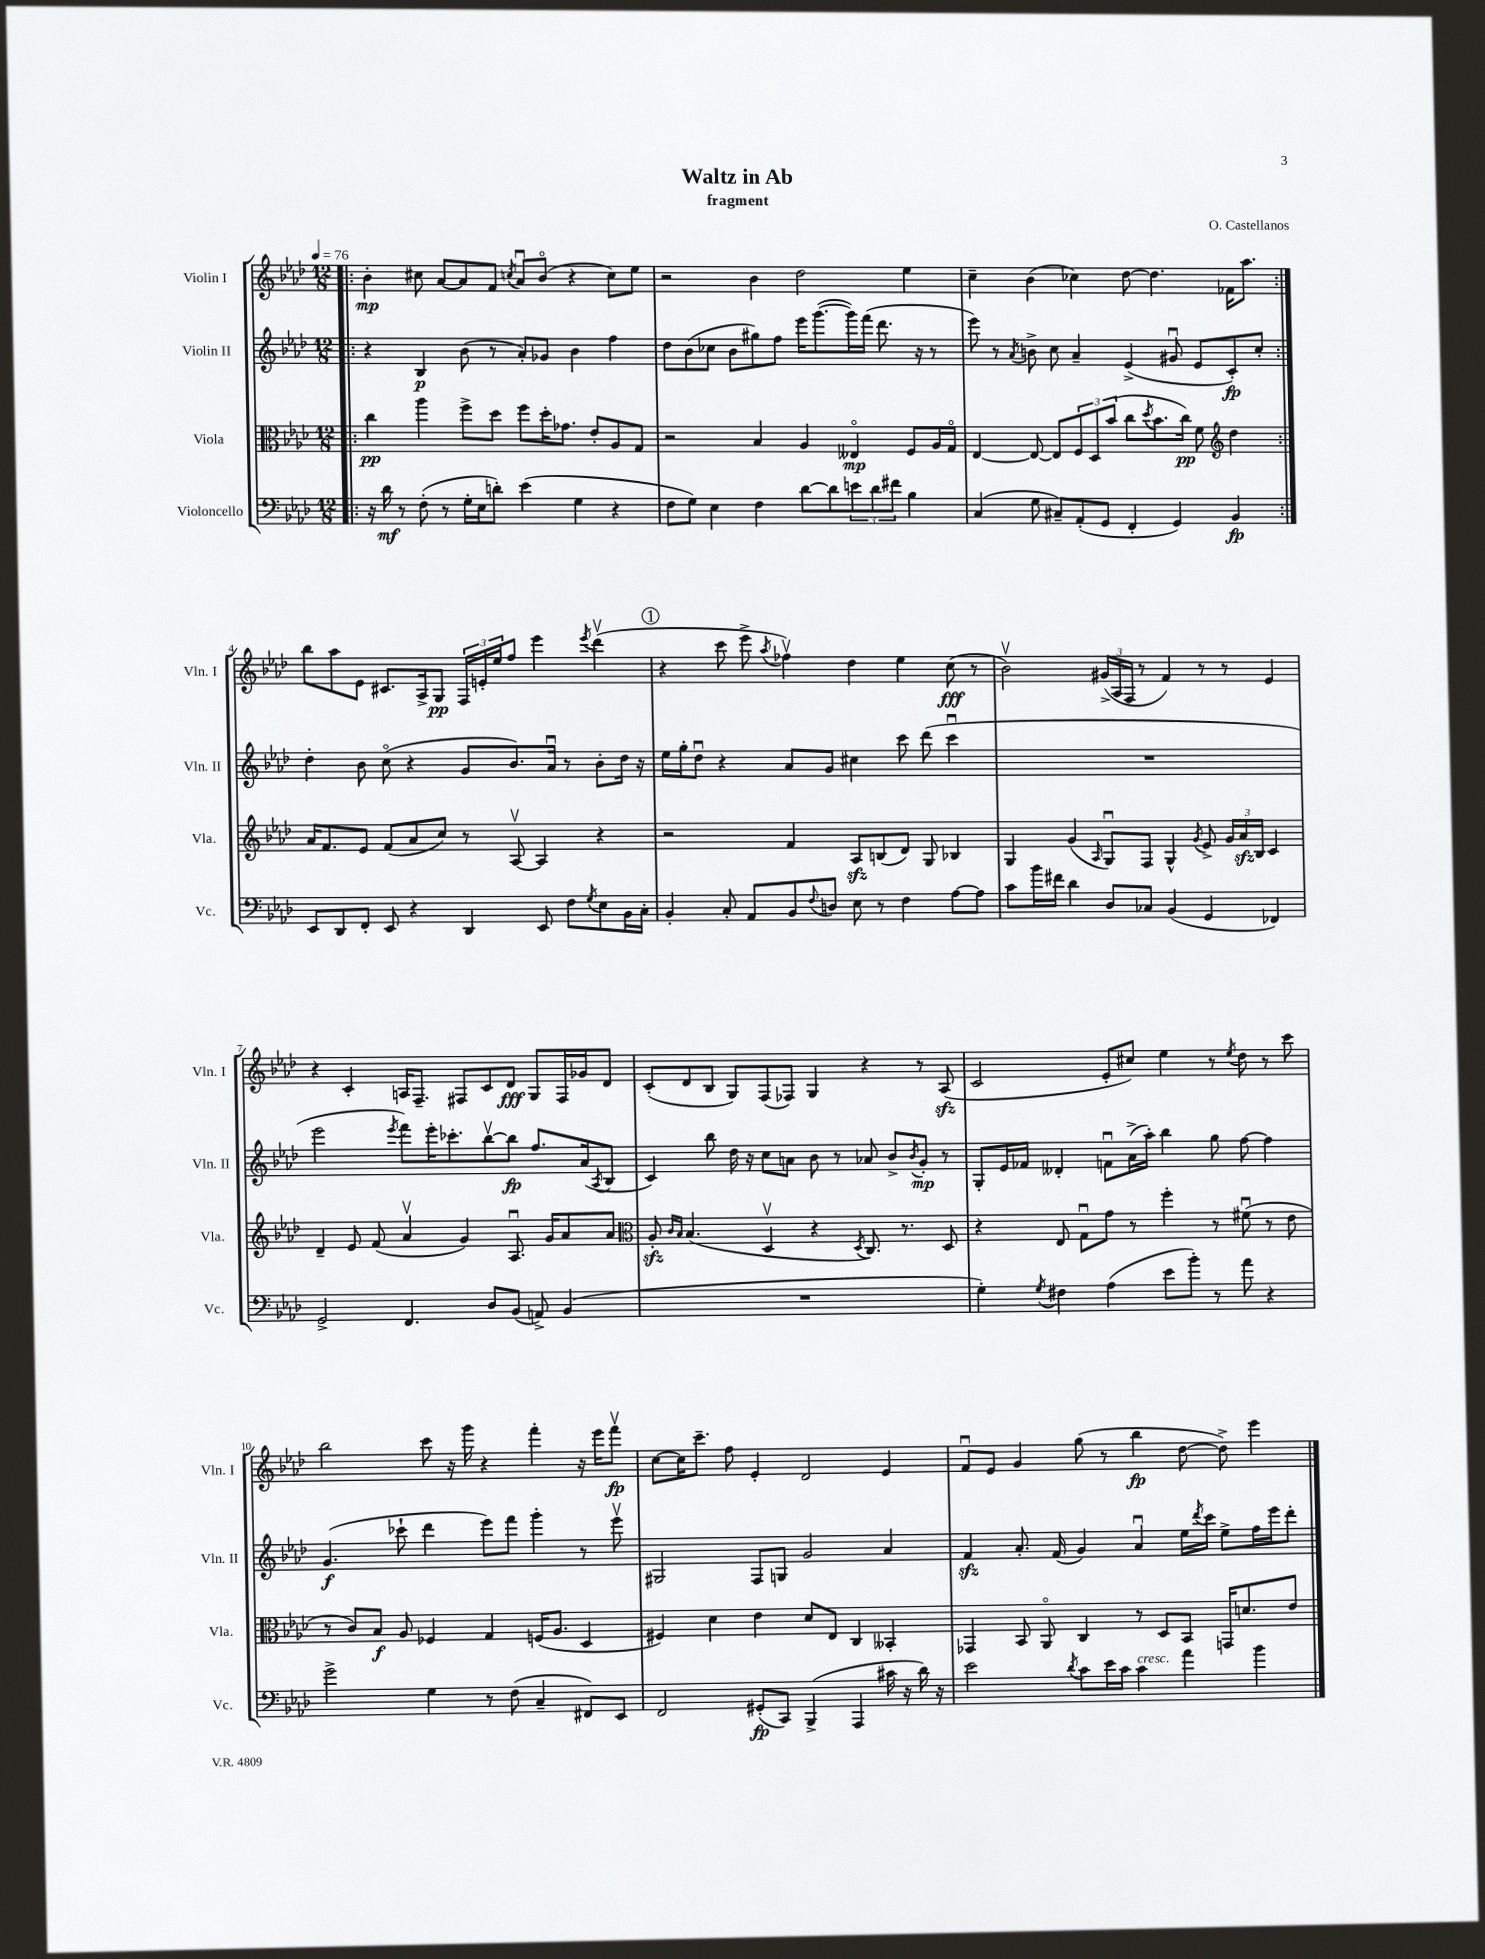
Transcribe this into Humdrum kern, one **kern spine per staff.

**kern	**dynam	**kern	**dynam	**kern	**dynam	**kern	**dynam
*part4	*part4	*part3	*part3	*part2	*part2	*part1	*part1
*staff4	*staff4	*staff3	*staff3	*staff2	*staff2	*staff1	*staff1
*I"Violoncello	*	*I"Viola	*	*I"Violin II	*	*I"Violin I	*
*I'Vc.	*	*I'Vla.	*	*I'Vln. II	*	*I'Vln. I	*
*clefF4	*	*clefC3	*	*clefG2	*	*clefG2	*
*k[b-e-a-d-]	*	*k[b-e-a-d-]	*	*k[b-e-a-d-]	*	*k[b-e-a-d-]	*
*M12/8	*	*M12/8	*	*M12/8	*	*M12/8	*
*MM76	*	*MM76	*	*MM76	*	*MM76	*
=1!|:	=1!|:	=1!|:	=1!|:	=1!|:	=1!|:	=1!|:	=1!|:
16r	.	4cc\	pp	4r	.	4b-'\	mp
16d-\	mf	.	.	.	.	.	.
8r	.	.	.	.	.	.	.
(8F'\	.	4aa-\	.	4B-/	p	8cc#X\	.
8r	.	.	.	.	.	[8a-/L	.
16G'\LL	.	8ff^\L	.	(8b-\	.	8a-/]	.
16E-\J	.	.	.	.	.	.	.
8dn'\J)	.	8dd-\J	.	8r	.	8f/J	.
.	.	.	.	.	.	8qccn/	.
(4e-\	.	8ff\L	.	8a-'/L)	.	8a-u/L	.
.	.	16dd-'\K	.	8g-X/J	.	(8b-/J	.
.	.	8.g-X\J	.	.	.	.	.
4G\	.	.	.	4b-\	.	4r	.
.	.	8e-'/L	.	.	.	.	.
4r	.	8A-/	.	4ff\	.	8cc\L)	.
.	.	8G/J	.	.	.	8ee-\J	.
=2	=2	=2	=2	=2	=2	=2	=2
8F\L	.	2r	.	8dd-\L	.	2r	.
8G\J)	.	.	.	(8b-\	.	.	.
4E-\	.	.	.	8cc-X\J	.	.	.
.	.	.	.	8b-\L	.	.	.
4F\	.	4B-/	.	8gg#X\)	.	4b-\	.
.	.	.	.	8ff\J	.	.	.
[8d-\L	.	4A-/	.	16eee-\KL	.	2dd-\	.
.	.	.	.	([8.ggg\	.	.	.
8d-\]	.	.	.	.	.	.	.
12en\	.	4E--X/	mp	16ggg\L])	.	.	.
.	.	.	.	(16fff\JJ	.	.	.
12d-\	.	.	.	.	.	.	.
.	.	.	.	8.ddd-\	.	.	.
12f#X\J	.	.	.	.	.	.	.
4B-\	.	8F/L	.	.	.	4ee-\	.
.	.	.	.	16r	.	.	.
.	.	16A-/L	.	8r	.	.	.
.	.	16G/JJ	.	.	.	.	.
=3	=3	=3	=3	=3	=3	=3	=3
(4C/	.	[4E-/	.	8eee-\)	.	4cc~\	.
.	.	.	.	8r	.	.	.
.	.	.	.	8qa-/	.	.	.
8G\	.	8E-/_	.	8bn^\	.	(4b-\	.
8C#X~/L)	.	8E-/L]	.	8cc\	.	.	.
(8AA-'/	.	12F/	.	4a-~/	.	4cc-X\)	.
.	.	12D-/	.	.	.	.	.
8GG/J	.	.	.	.	.	.	.
.	.	(12b-/J	.	.	.	.	.
4FF'/	.	8cc\L	.	(4e-^/	.	[8dd-\	.
.	.	8qdd-/	.	.	.	.	.
.	.	8.b-\	.	.	.	4.dd-\]	.
4GG/)	.	.	.	8g#Xu/	.	.	.
.	.	16cc\Jk)	pp	.	.	.	.
.	.	8f\	.	8e-/L	.	.	.
*	*	*clefG2	*	*	*	*	*
4BB-/	fp	4dd-\	.	8c'/)	fp	16f-X\KL	.
.	.	.	.	.	.	8.aa-\J	.
.	.	.	.	8cc'/J	.	.	.
!!LO:LB:g=z
=4:|!	=4:|!	=4:|!	=4:|!	=4:|!	=4:|!	=4:|!	=4:|!
8EE-/L	.	16a-/KL	.	4dd-'\	.	8bb-\L	.
.	.	8.f/	.	.	.	.	.
8DD-/	.	.	.	.	.	8aa-\	.
8FF'/J	.	8e-/J	.	8b-\	.	8e-\J	.
8EE-/	.	(8f/L	.	(8cc\	.	8.c#X/L	.
4r	.	8a-/	.	4r	.	.	.
.	.	.	.	.	.	16A-^/k	.
.	.	8cc/J)	.	.	.	8G/J	pp
4DD-/	.	8r	.	8g/L	.	24F/LL	.
.	.	.	.	.	.	24en'/	.
.	.	.	.	.	.	24ee-/J	.
.	.	[8A-v/	.	8.b-/)	.	8ff/J	.
8EE-/	.	4A-/]	.	.	.	4eee-\	.
.	.	.	.	16a-u/Jk	.	.	.
8F\L	.	.	.	8r	.	.	.
8qG/	.	.	.	.	.	8qeee-/	.
8E-\	.	4r	.	8b-'\L	.	(4ddd-v\	.
16BB-\L	.	.	.	16dd-\Jk	.	.	.
16C'\JJ	.	.	.	16r	.	.	.
!!LO:REH:place=s1:t=1
=5	=5	=5	=5	=5	=5	=5	=5
4BB-'/	.	2r	.	16ee-\LL	.	4r	.
.	.	.	.	16gg'\J	.	.	.
.	.	.	.	8dd-u\J	.	.	.
8C'/	.	.	.	4r	.	8ccc\	.
8AA-/L	.	.	.	.	.	8eee-^\	.
.	.	.	.	.	.	8qaa-/	.
8BB-/	.	4f/	.	8a-/L	.	4ff-Xv\)	.
8qqF/	.	.	.	.	.	.	.
8Dn/J	.	.	.	8g/J	.	.	.
8E-\	.	8A-zz/L	.	4cc#X\	.	4dd-\	.
8r	.	(8Bn/	.	.	.	.	.
4F\	.	8d-/J)	.	8ccc\	.	4ee-\	.
.	.	8G/	.	(8ddd-\	.	.	.
[8A-\L	.	4B-X/	.	4cccu\	.	(8cc\	fff
8A-\J]	.	.	.	.	.	8r	.
=6	=6	=6	=6	=6	=6	=6	=6
8c\L	.	4G/	.	1.r	.	2b-v\)	.
16b-\L	.	.	.	.	.	.	.
16f#X\JJ	.	.	.	.	.	.	.
4d-\	.	(4g/	.	.	.	.	.
.	.	16qqA-/	.	.	.	.	.
8D-/L	.	8Gu/L)	.	.	.	(24g#X^/LL	.
.	.	.	.	.	.	24A-/	.
.	.	.	.	.	.	24F/JJ	.
8C-X/J	.	8F/J	.	.	.	8r	.
(4BB-/	.	4G^^/	.	.	.	4f/)	.
.	.	8qg/	.	.	.	.	.
4GG/	.	8e-^/	.	.	.	8r	.
.	.	24g/LL	.	.	.	8r	.
.	.	24a-zz/	.	.	.	.	.
.	.	24B-/JJ	.	.	.	.	.
4FF-X/)	.	4c/	.	.	.	4e-/	.
!!LO:LB:g=z
=7	=7	=7	=7	=7	=7	=7	=7
2GG^/	.	4d-~/	.	2eee-\	.	4r	.
.	.	8e-/	.	.	.	4c'/	.
.	.	(8f/	.	.	.	.	.
.	.	.	.	8qeee-/	.	.	.
4.FF/	.	4a-v/	.	8fff\L)	.	16An/KL	.
.	.	.	.	.	.	8.F~/J	.
.	.	.	.	16eee-'\K	.	.	.
.	.	.	.	8.ccc-X'\	.	.	.
.	.	4g/)	.	.	.	8F#X/L	.
8D-/L	.	.	.	[8bb-v\	.	8c/	.
(8BB-/J	.	8.A-u/	.	8bb-\J]	fp	8d-/J	fff
8AAn^/)	.	.	.	8.ff/L	.	8G/L	.
.	.	16g/KL	.	.	.	.	.
(4BB-/	.	8a-/	.	.	.	16F#/L	.
.	.	.	.	(16a-/k	.	16g-X/J	.
.	.	.	.	8qA-/	.	.	.
.	.	8a-/J	.	8B-/J	.	8d-/J	.
=8	=8	=8	=8	=8	=8	=8	=8
*	*	*clefC3	*	*	*	*	*
1.r	.	8A-zz'/	.	4c/)	.	(8c'/L	.
.	.	16qqc/LL	.	.	.	.	.
.	.	16qqB-/JJ	.	.	.	.	.
.	.	(4.B-/	.	.	.	8d-/	.
.	.	.	.	8bb-\	.	8B-/J	.
.	.	.	.	16dd-\	.	8G/L)	.
.	.	.	.	16r	.	.	.
.	.	4D-v/	.	8cc\L	.	(8F/	.
.	.	.	.	8an\J	.	8F-X/J)	.
.	.	4r	.	8b-\	.	4G/	.
.	.	.	.	8r	.	.	.
.	.	8qD-/	.	.	.	.	.
.	.	8.C/)	.	8a-X/	.	4r	.
.	.	.	.	8b-^/L	.	.	.
.	.	8.r	.	.	.	.	.
.	.	.	.	8qb-/	.	.	.
.	.	.	.	8g'/J	mp	8r	.
.	.	8D-/	.	8r	.	(8A-zz/	.
=9	=9	=9	=9	=9	=9	=9	=9
4G'\)	.	4r	.	8G'/L	.	2c/	.
.	.	.	.	16e-/L	.	.	.
.	.	.	.	16f-X/JJ	.	.	.
8qG/	.	.	.	.	.	.	.
4F#X\	.	8E-/	.	4d--X'/	.	.	.
.	.	8Gu\L	.	.	.	.	.
(4A-\	.	8g\J	.	8fnu\L	.	8e-'/L	.
.	.	8r	.	(16a-^\L	.	8cc#X/J)	.
.	.	.	.	16aa-'\JJ)	.	.	.
8e-\L	.	4ff'\	.	4bb-\	.	4ee-\	.
8b-'\J)	.	.	.	.	.	.	.
8r	.	8r	.	8gg\	.	8r	.
.	.	.	.	.	.	8qee-/	.
8a-\	.	(8f#Xu\	.	[8ff\	.	8dd-\	.
4r	.	8r	.	4ff\]	.	8r	.
.	.	8e-\	.	.	.	8ccc\	.
!!LO:LB:g=z
=10	=10	=10	=10	=10	=10	=10	=10
2g^\	.	8r	.	(4.g/	f	2bb-\	.
.	.	8c/L)	.	.	.	.	.
.	.	8B-/J	f	.	.	.	.
.	.	8A-/	.	8ccc-X`\	.	.	.
4G\	.	4F-X/	.	4ddd-\	.	8ccc\	.
.	.	.	.	.	.	16r	.
.	.	.	.	.	.	16ggg\	.
8r	.	4G/	.	8eee-\L)	.	4r	.
(8F\	.	.	.	8fff\J	.	.	.
4C~/	.	(16Fn/KL	.	4ggg'\	.	4fff'\	.
.	.	8.A-/J	.	.	.	.	.
8FF#X/L)	.	4D-/	.	8r	.	16r	.
.	.	.	.	.	.	16eee-\KL	.
8EE-/J	.	.	.	8eee-v\	.	8fffv\J	fp
=11	=11	=11	=11	=11	=11	=11	=11
2FF/	.	4F#X/)	.	2G#X/	.	[8cc\L	.
.	.	.	.	.	.	16cc\K]	.
.	.	.	.	.	.	8.ccc~\J	.
.	.	4d-\	.	.	.	.	.
.	.	.	.	.	.	8ff\	.
(8GG#X'/L	fp	4e-\	.	8F/L	.	4e-'/	.
8CC/J)	.	.	.	8Gn/J	.	.	.
(4BBB-^/	.	8d-/L	.	2g/	.	2d-/	.
.	.	8E-/J	.	.	.	.	.
4AAA-/	.	4C/	.	.	.	.	.
16c#X\	.	4BB--X'/	.	4a-/	.	4e-/	.
16r	.	.	.	.	.	.	.
16d-\)	.	.	.	.	.	.	.
16r	.	.	.	.	.	.	.
=12	=12	=12	=12	=12	=12	=12	=12
2e-\	.	4GG-X/	.	4fzz/	.	8fu/L	.
.	.	.	.	.	.	8e-/J	.
.	.	8BB-/	.	8.a-'/	.	4g/	.
.	.	8AA-/	.	.	.	.	.
.	.	.	.	(16f/	.	.	.
8qd-/	.	.	.	.	.	.	.
8c\L	.	4C/	.	4g/)	.	(8gg\	.
16e-\L	.	.	.	.	.	8r	.
16c\JJ	.	.	.	.	.	.	.
!LO:TX:a:i:t=cresc.	!	!	!	!	!	!	!
4c\	.	8r	.	4a-u/	.	4bb-\	fp
.	.	8D-/L	.	.	.	.	.
4a-\	.	8BB-/J	.	16ee-\LL	.	[8dd-\	.
.	.	.	.	8qddd-/	.	.	.
.	.	.	.	16ccc\JJ	.	.	.
.	.	16GGn/KL	.	8ee-^\L	.	8dd-^\])	.
.	.	8.dn/	.	.	.	.	.
4b-\	.	.	.	16ff\L	.	4eee-\	.
.	.	.	.	16eee-\J	.	.	.
.	.	8e-/J	.	8ddd-'\J	.	.	.
==	==	==	==	==	==	==	==
*-	*-	*-	*-	*-	*-	*-	*-
